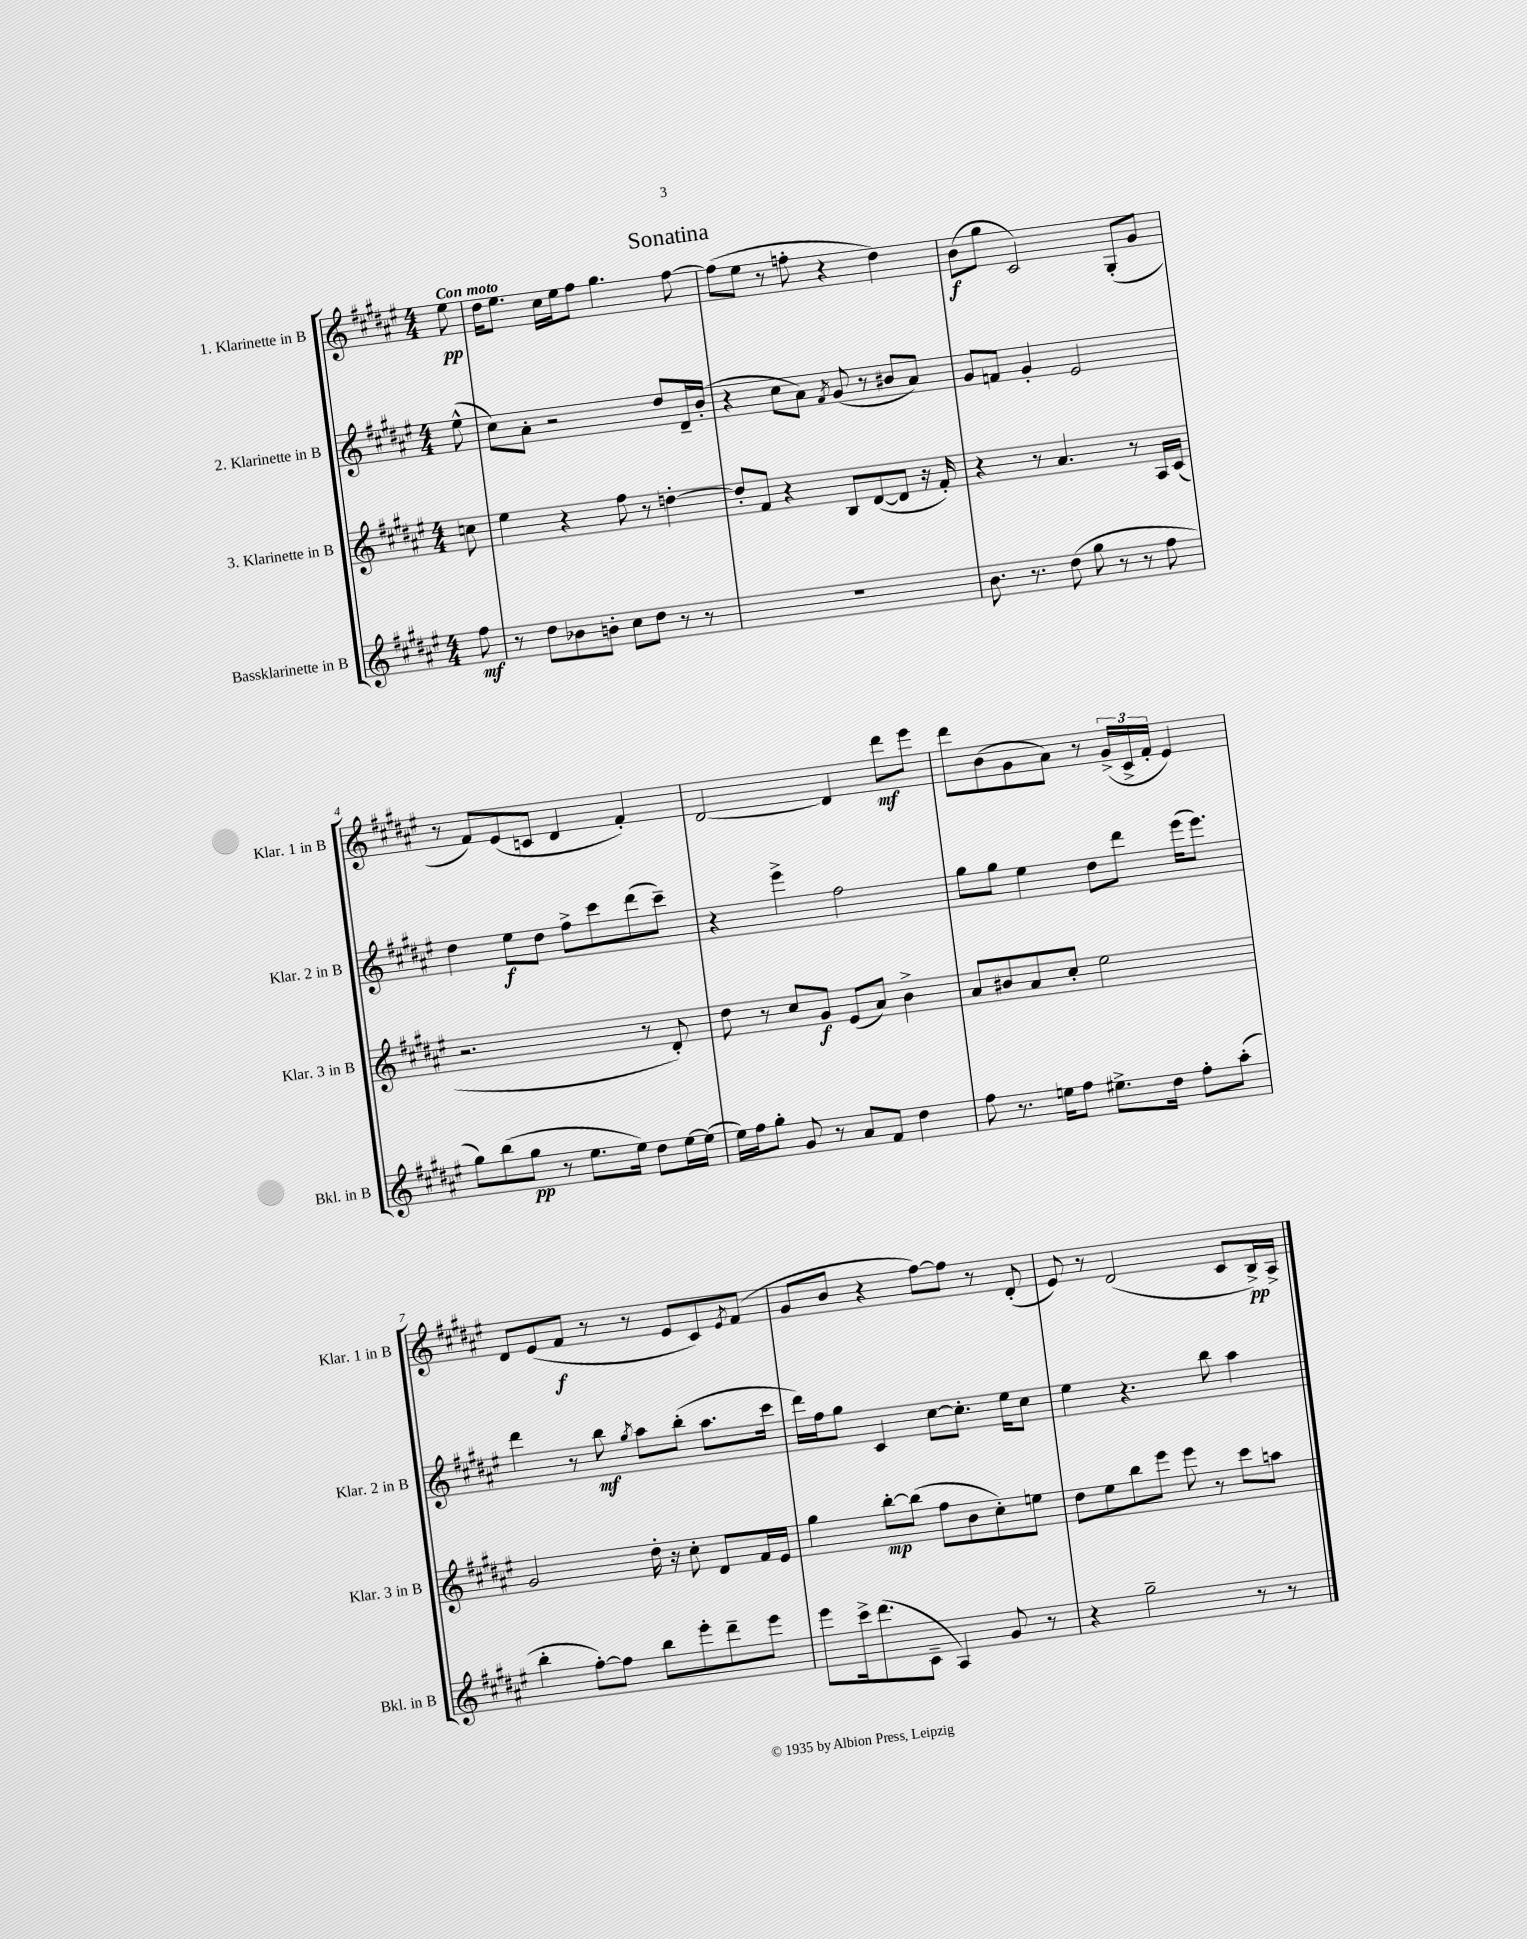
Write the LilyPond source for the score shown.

\header { title = "Sonatina" }
<<
\new StaffGroup <<
\new Staff = "s0" \with { instrumentName = "1. Klarinette in B" shortInstrumentName = "Klar. 1 in B" } {
    \clef treble \key fis \major \numericTimeSignature \time 4/4 \partial 8 \tempo "Con moto"
    eis''8\pp |
    dis''16 eis''8. cis''16 eis''16 fis''8 gis''4. fis''8~ |
    fis''8( eis''8 r8 f''8-. r4 dis''4) |
    b'8\f( gis''8 cis'2) gis8-.( gis'8 |
    r8 fis'8) eis'8( c'8 dis'4 fis'4-.) |
    dis'2~ dis'4 dis'''8\mf eis'''8 |
    dis'''8 b'8( gis'8 ais'8) r8 \tuplet 3/2 { gis'16->( cis'16-> fis'16-. } eis'4) |
    dis'8 eis'8( fis'8\f r8 r8 eis'8 cis'8) \acciaccatura { eis'8 } fis'8( |
    gis'8 b'8 r4 fis''8~) fis''8 r8 dis'8-.( |
    eis'8) r8 dis'2( cis'8 b16->\pp) ais16-> \bar "|." |
}
\new Staff = "s1" \with { instrumentName = "2. Klarinette in B" shortInstrumentName = "Klar. 2 in B" } {
    \clef treble \key fis \major \numericTimeSignature \time 4/4 \partial 8
    eis''8-^( |
    cis''8) ais'8-. r2 dis''8 dis'16-- b'16-.( |
    r4 cis''8 ais'8) \acciaccatura { fis'8 } gis'8( r8 bis'8 ais'8) |
    gis'8 f'8 gis'4-. eis'2 |
    dis''4 eis''8\f dis''8 fis''8-> cis'''8 dis'''8( cis'''8--) |
    r4 eis'''4-> fis''2 |
    gis''8 gis''8 eis''4 dis''8 dis'''8 eis'''16( eis'''8.) |
    dis'''4 r8 b''8\mf \acciaccatura { gis''8 } ais''8 b''8-.( ais''8. cis'''16 |
    dis'''16) fis''16 gis''8 cis'4 cis''8~ cis''8.-. eis''16 cis''8 |
    eis''4 r4. b''8 ais''4 \bar "|." |
}
\new Staff = "s2" \with { instrumentName = "3. Klarinette in B" shortInstrumentName = "Klar. 3 in B" } {
    \clef treble \key fis \major \numericTimeSignature \time 4/4 \partial 8
    c''8 |
    eis''4 r4 fis''8 r8 d''4~-. |
    d''8-. fis'8 r4 b8 dis'8~( dis'8 r16 fis'16-.) |
    r4 r8 ais'4. r8 ais16 cis'16( |
    r2. r8 dis'8-.) |
    dis''8 r8 cis''8 gis'8\f eis'8( ais'8) b'4-> |
    ais'8 bis'8 ais'8 cis''8-. eis''2 |
    gis'2 dis''16-. r16 cis''8-. dis'8 fis'16 eis'16 |
    gis''4 b''8~-.\mp b''8( fis''8 b'8 cis''8-.) e''8 |
    dis''8 eis''8 b''8 eis'''8 eis'''8 r8 cis'''8 a''8 \bar "|." |
}
\new Staff = "s3" \with { instrumentName = "Bassklarinette in B" shortInstrumentName = "Bkl. in B" } {
    \clef treble \key fis \major \numericTimeSignature \time 4/4 \partial 8
    fis''8\mf |
    r8 dis''8 bes'8 b'8-. cis''8 dis''8 r8 r8 |
    R1 |
    b'8. r8. dis''8( gis''8 r8 r8 fis''8 |
    gis''8) b''8( gis''8\pp r8 eis''8. eis''16) dis''8 eis''16~ eis''16( |
    eis''16) fis''16 gis''8-. gis'8 r8 ais'8 fis'8 dis''4 |
    fis''8 r8. e''16 fis''8 eis''8.-> dis''16 fis''8-. ais''8-.( |
    b''4-. fis''8~-.) fis''8 b''8 eis'''8-. dis'''8-- eis'''8 |
    eis'''8 cis'''16-> dis'''8.( cis'8-- ais4) gis'8 r8 |
    r4 gis''2-- r8 r8 \bar "|." |
}
>>
>>
